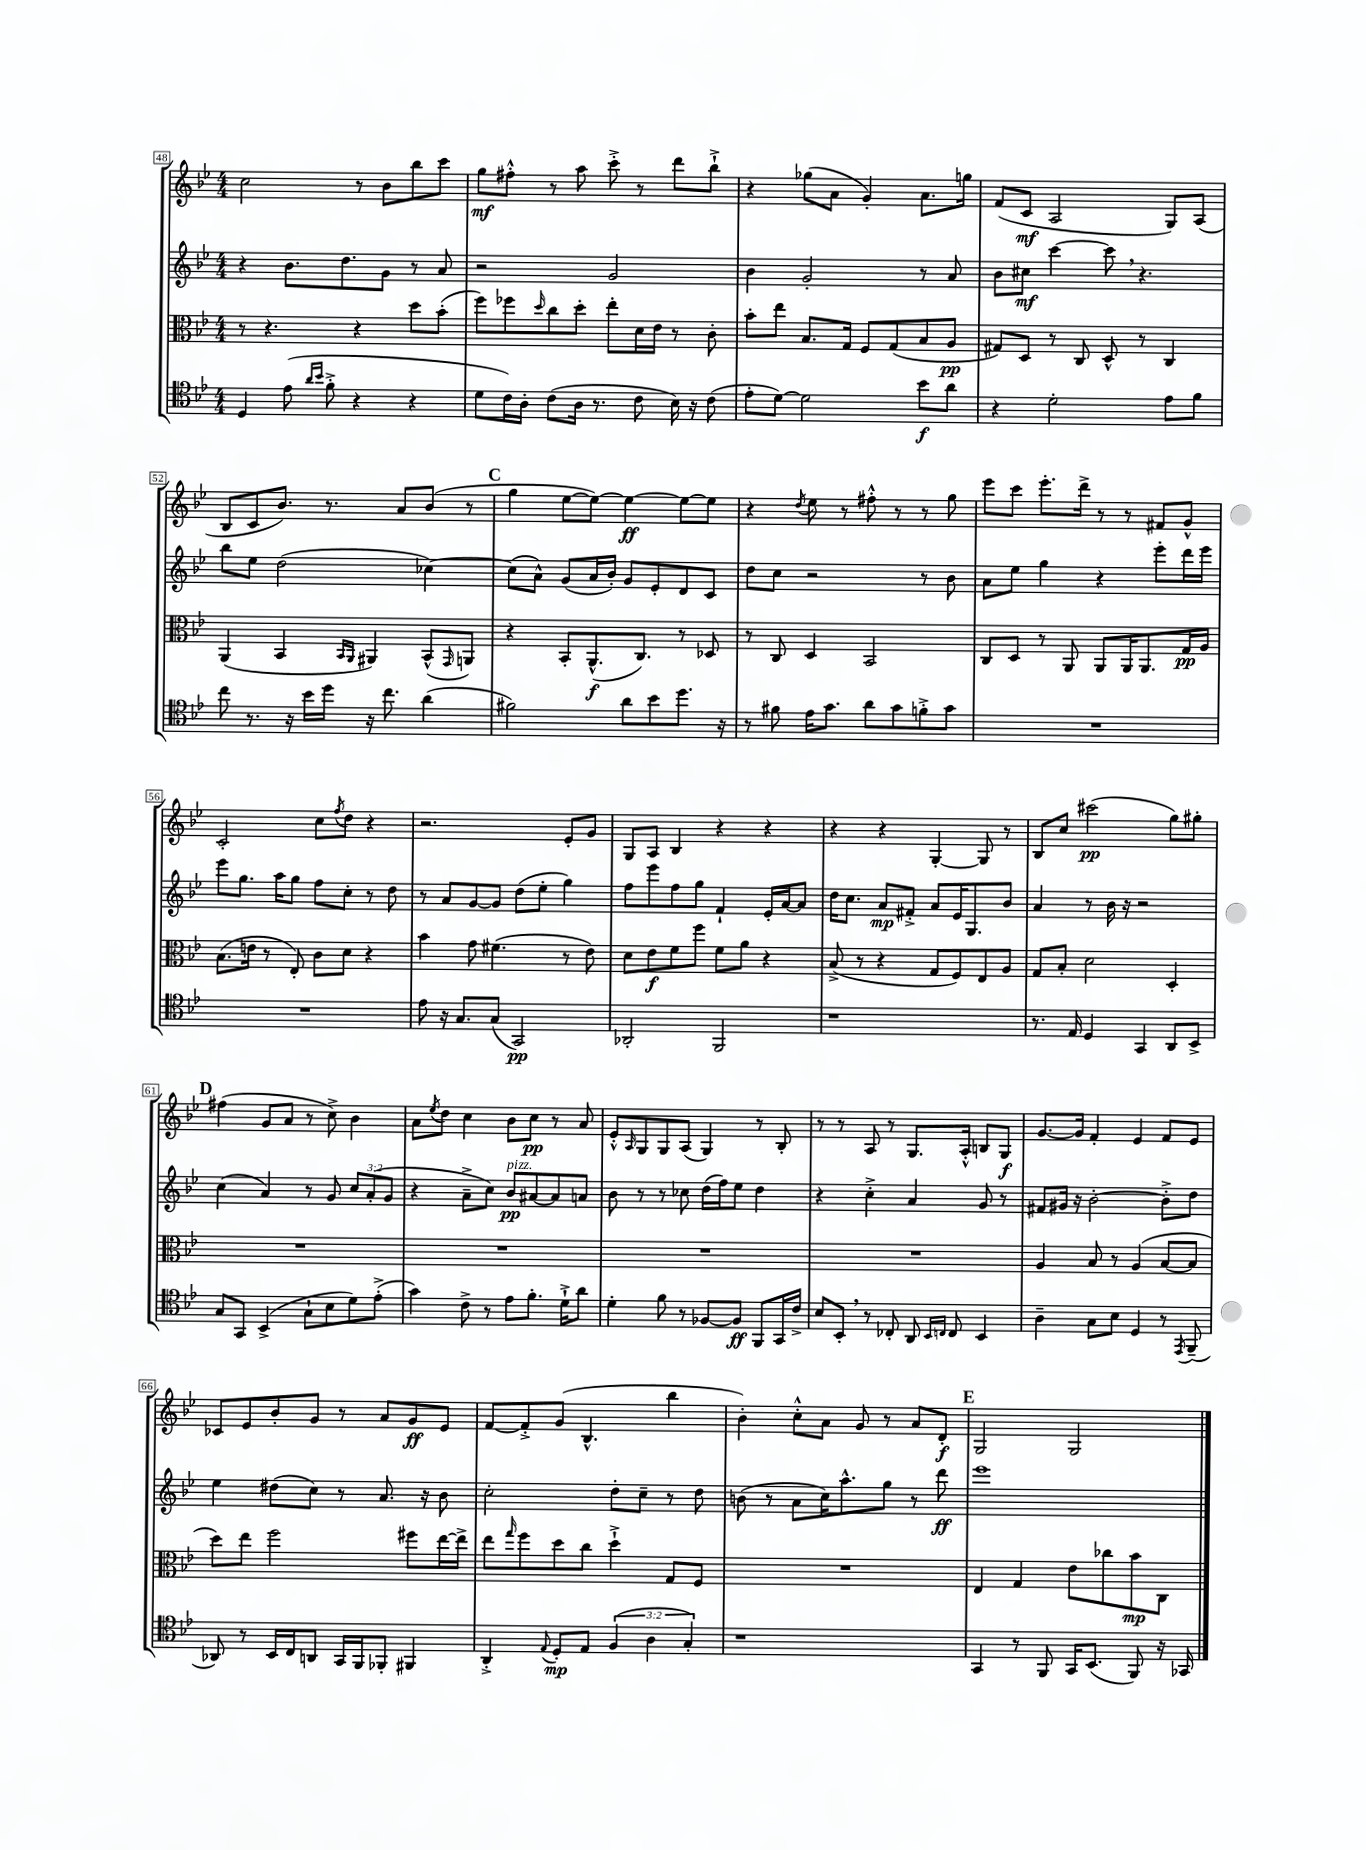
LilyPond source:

<<
\new StaffGroup <<
\new Staff = "s0" {
    \clef treble \key bes \major \numericTimeSignature \time 4/4
    c''2 r8 bes'8 bes''8 c'''8 |
    g''8\mf fis''8-.-^ r8 a''8 c'''8-.-> r8 d'''8 bes''8-!-> |
    r4 ges''8( a'8 g'4-.) a'8. g''16 |
    f'8( c'8\mf a2 g8) a8( |
    bes8 c'8 bes'8.) r8. a'8 bes'8( r8 |
    \mark \markup { \bold "C" } g''4 ees''8~ ees''8~) ees''4~\ff ees''8~ ees''8 |
    r4 \acciaccatura { d''8 } ees''8 r8 fis''8-.-^ r8 r8 g''8 |
    ees'''8 c'''8 ees'''8.-. d'''16-> r8 r8 fis'8 g'8-^ |
    c'2-. c''8 \acciaccatura { f''8 } d''8 r4 |
    r2. ees'8-. g'8 |
    g8 a8 bes4 r4 r4 |
    r4 r4 g4~-. g8 r8 |
    bes8 c''8 cis'''2\pp( g''8) gis''8-. |
    \mark \markup { \bold "D" } fis''4( g'8 a'8 r8 c''8->) bes'4 |
    a'8 \acciaccatura { ees''8 } d''8 c''4 bes'8 c''8\pp r8 a'8 |
    ees'8-.-^ \grace { a16 } g8 g8 a8( g4) r8 bes8-. |
    r8 r8 a8 r8 g8. a16-.-^ b8 g8\f |
    g'8.~ g'16 f'4-. ees'4 f'8 ees'8 |
    ces'8 ees'8 bes'8-. g'8 r8 a'8 g'8\ff ees'8 |
    f'8~ f'8-.-> g'8( bes4.-^ bes''4 |
    bes'4-.) c''8-.-^ a'8 g'8 r8 a'8 d'8-.\f |
    \mark \markup { \bold "E" } g2 g2 \bar "|." |
}
\new Staff = "s1" {
    \clef treble \key bes \major \numericTimeSignature \time 4/4 \override Staff.TupletNumber.text = #tuplet-number::calc-fraction-text
    r4 bes'8. d''8. g'8 r8 a'8 |
    r2 g'2 |
    bes'4 g'2-. r8 a'8 |
    bes'8 cis''8\mf c'''4~ c'''8 \breathe r4. |
    bes''8 ees''8 d''2( ces''4~) |
    \mark \markup { \bold "C" } ces''8( a'8-^) g'8( a'16 bes'16-.) g'8 ees'8-. d'8 c'8 |
    d''8 c''8 r2 r8 bes'8 |
    a'8 ees''8 g''4 r4 ees'''8-. d'''16 ees'''16 |
    ees'''8 g''8. a''16 g''8 f''8 c''8-. r8 d''8 |
    r8 a'8 g'8~ g'8 d''8( ees''8-. g''4) |
    f''8 ees'''8 f''8 g''8 f'4-! ees'16-. a'16~ a'8 |
    d''16 c''8. a'8\mp fis'8-.-> a'8 ees'16 g8. bes'8 |
    a'4 r8 bes'16 r16 r2 |
    \mark \markup { \bold "D" } c''4( a'4) r8 g'8 \tuplet 3/2 { c''8 a'8-.( g'8 } |
    r4 a'8---> c''8) bes'8\pp^\markup { \italic "pizz." } ais'8~ ais'8 a'8 |
    bes'8 r8 r8 ces''8 d''16( f''16) ees''8 d''4 |
    r4 c''4-.-> a'4 g'8 r8 |
    fis'8 gis'16 r16 bes'2~-. bes'8-.-> d''8 |
    ees''4 dis''8( c''8) r8 a'8. r16 bes'8 |
    c''2-. d''8-. c''8-- r8 d''8 |
    b'8( r8 a'8 c''16) a''8.-^ g''8 r8 d'''8\ff |
    \mark \markup { \bold "E" } ees'''1 \bar "|." |
}
\new Staff = "s2" {
    \clef alto \key bes \major \numericTimeSignature \time 4/4
    r8 r4. r4 d''8 bes'8-.( |
    f''8) fes''8 \grace { d''16 } c''8 d''8-. ees''8-. d'16 ees'16 r8 c'8-. |
    bes'8-. ees''8 bes8. g16 f8 g8( bes8 a8\pp |
    gis8) d8 r8 c8 d8-^ r8 c4 |
    a,4( bes,4 \grace { bes,16 a,16 } ais,4) bes,8-^( \grace { g,16 } a,8) |
    \mark \markup { \bold "C" } r4 bes,8-. a,8.-^\f( c8.) r8 des8 |
    r8 c8 d4 bes,2 |
    c8 d8 r8 a,8 a,8 a,16 a,8. g16\pp a16 |
    bes8.( e'16 r8 ees8-.) c'8 d'8 r4 |
    bes'4 g'8 fis'4.( r8 ees'8) |
    d'8 ees'8\f f'8 f''8 f'8 a'8 r4 |
    bes8->( r8 r4 g8 f8) ees8 a8 |
    g8 bes8-. d'2 d4-. |
    \mark \markup { \bold "D" } R1 |
    R1 |
    R1 |
    R1 |
    a4 bes8 r8 a4( bes8~ bes8 |
    d''8) ees''8 f''2 fis''8 ees''16~ ees''16-> |
    ees''8 \grace { g''16 } f''8 d''8 c''8 d''4-!-> g8 f8 |
    R1 |
    \mark \markup { \bold "E" } ees4 g4 ees'8 ces''8 bes'8\mp c8 \bar "|." |
}
\new Staff = "s3" {
    \clef tenor \key bes \major \numericTimeSignature \time 4/4 \override Staff.TupletNumber.text = #tuplet-number::calc-fraction-text
    d4 ees'8( \grace { a'16 bes'16 } f'8-.-> r4 r4 |
    d'8 c'16) a16-. c'8( a16 r8. c'8 bes16) r16 c'8( |
    ees'8-. d'8~) d'2 bes'8\f a'8 |
    r4 d'2-. ees'8 f'8 |
    c''8 r8. r16 bes'16 d''16 r16 c''8. a'4( |
    \mark \markup { \bold "C" } fis'2) a'8 bes'8 d''8. r16 |
    r8 fis'8 ees'16 g'8. a'8 g'8 f'8-.-> g'8 |
    R1 |
    R1 |
    ees'8 r16 g8. g8( g,2\pp) |
    aes,2-. f,2 |
    r1 |
    r8. ees16 d4 g,4 a,8 bes,8-> |
    \mark \markup { \bold "D" } g8 g,8 bes,4->( g8-! bes8 d'8) ees'8-.->( |
    g'4) c'8-> r8 ees'8 f'8.-. d'16-!-> a'8 |
    d'4-. f'8 r8 fes8~ fes8\ff f,8 g,16 c'16-> |
    bes8 bes,8-. \breathe r8 ces8-. a,8 \grace { bes,16 c16 } c8 bes,4 |
    a4-- g8 bes8 d4 r8 \acciaccatura { ees,8 } f,8--( |
    aes,8) r8 bes,16 c16 a,8 g,16 f,16 fes,8-. fis,4 |
    a,4-.-> \appoggiatura { ees8 } d8-.\mp ees8 \tuplet 3/2 { f4( a4 g4-.) } |
    r1 |
    \mark \markup { \bold "E" } g,4 r8 f,8 g,16 bes,8.( f,8) r16 ges,16 \bar "|." |
}
>>
>>
\layout { \context { \Score currentBarNumber = #48 \override BarNumber.stencil = #(make-stencil-boxer 0.1 0.3 ly:text-interface::print) } }
